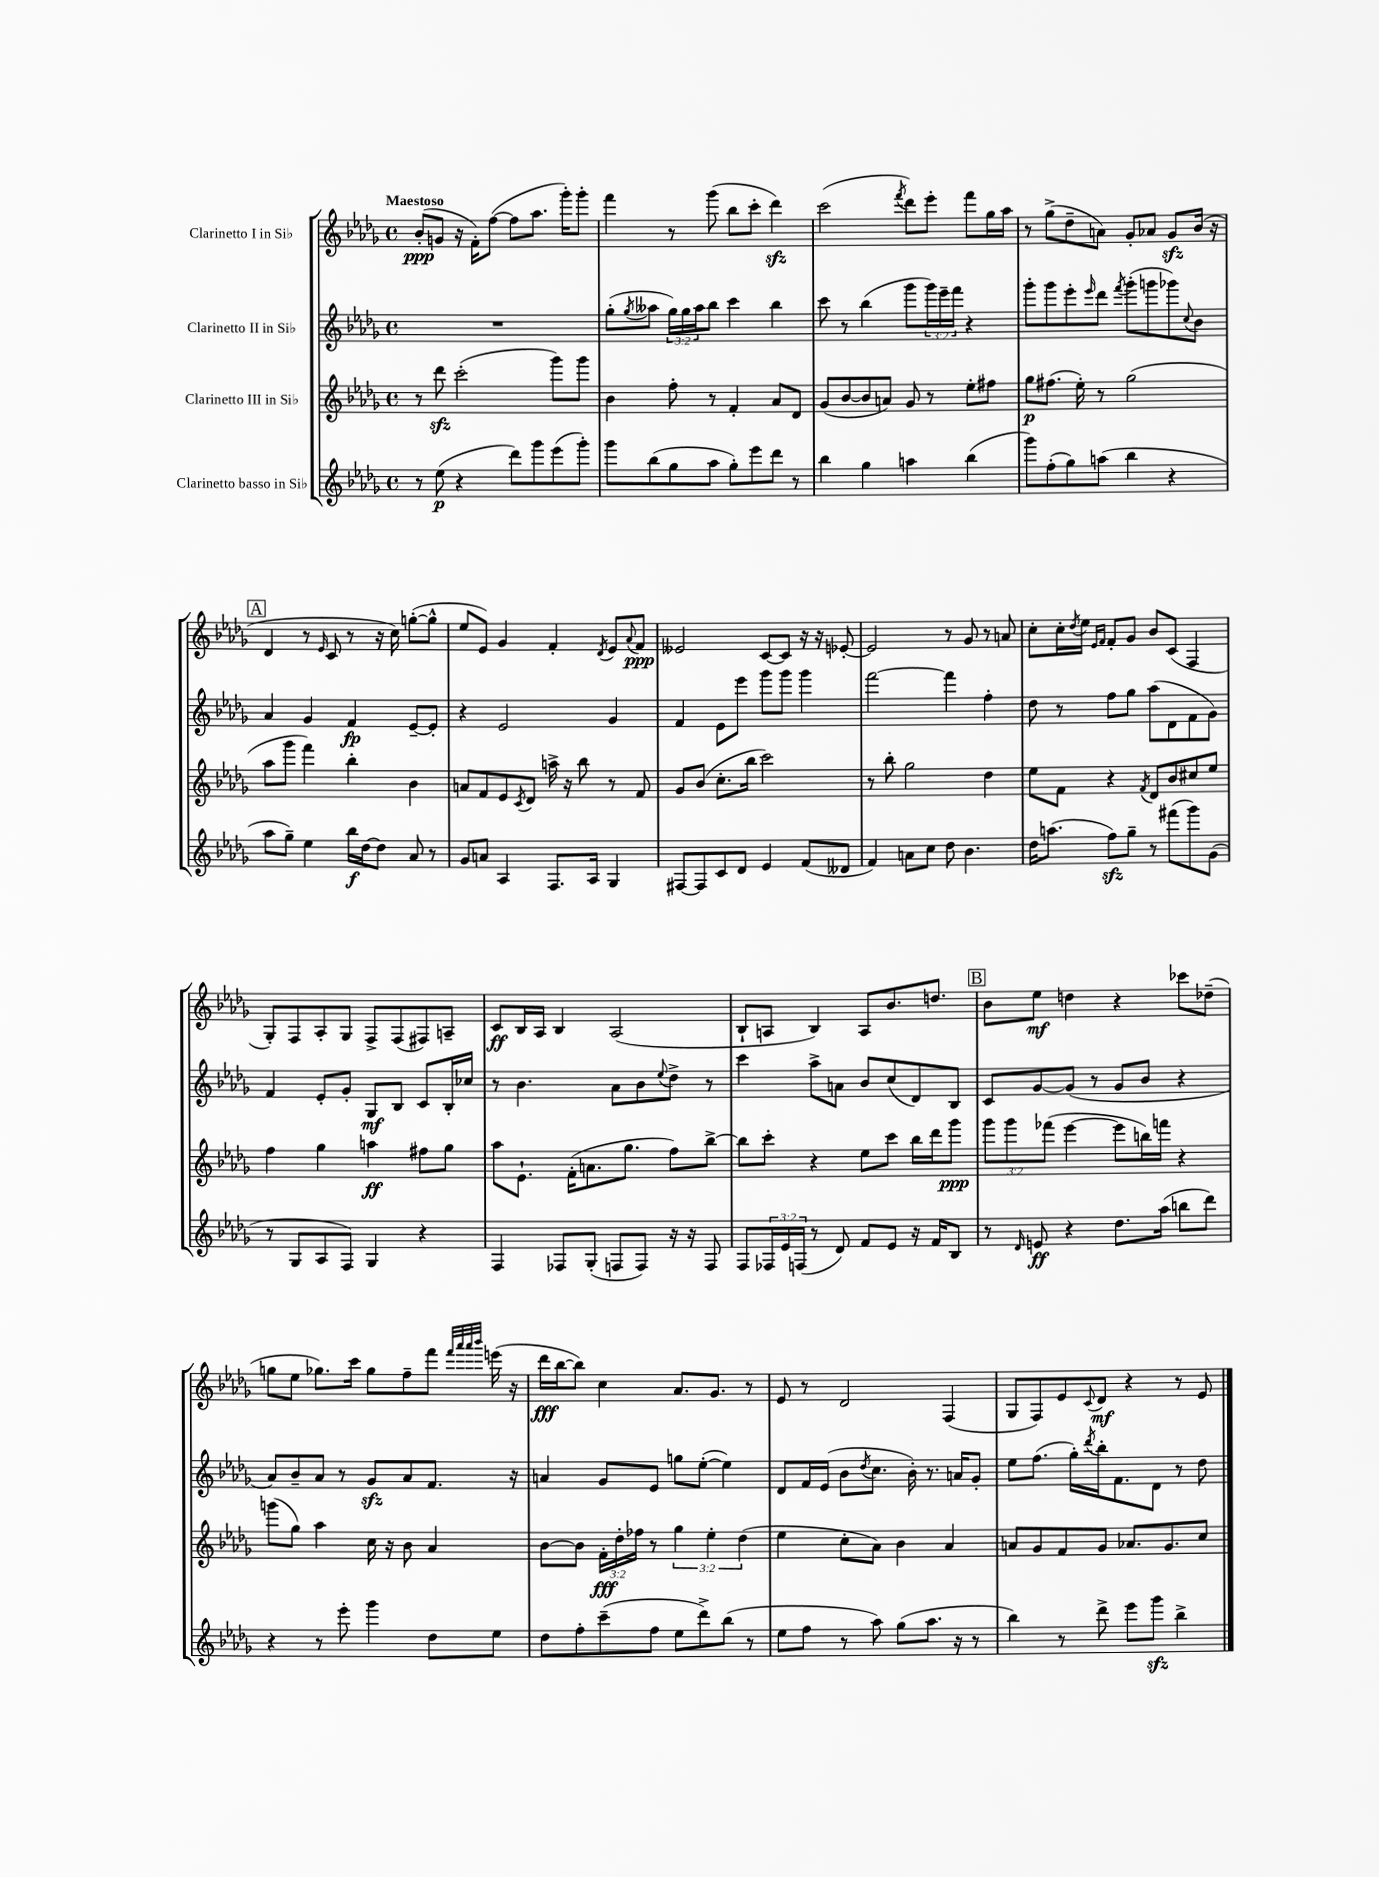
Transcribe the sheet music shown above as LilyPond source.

<<
\new StaffGroup <<
\new Staff = "s0" \with { instrumentName = "Clarinetto I in Sib" } {
    \clef treble \key des \major \defaultTimeSignature \time 4/4 \tempo "Maestoso"
    bes'8-.\ppp( g'8 r16 f'16-.) f''8~( f''8 aes''8. ges'''16-.) ges'''8-. |
    f'''4 r8 ges'''8( bes''8 c'''8-. des'''4\sfz) |
    c'''2( \acciaccatura { f'''8 } des'''8) ees'''8-. f'''8 ges''16 aes''16 |
    r8 ges''8->( des''8-- a'8) ges'8-. aes'8 ges'8\sfz bes'16( r16 |
    \mark \markup { \box "A" } des'4 r8 \grace { ees'16 } c'8 r8 r16 c''16) g''8~-.( g''8-^ |
    ees''8 ees'8) ges'4 f'4-. \acciaccatura { des'8 } ees'8 \appoggiatura { aes'8 } f'8\ppp |
    eeses'2 c'8~ c'8 r16 r16 ees'8~-. |
    ees'2 r8 ges'8 r8 a'8 |
    c''8-. c''16-. \acciaccatura { des''8 } ees''16 \grace { ees'16 f'16 } f'8-. ges'8 bes'8 c'8( f4 |
    ges8-.) f8 aes8-. ges8 f8-> f8( fis8) a8-- |
    c'8\ff bes16 aes16 bes4 aes2( |
    bes8-! a8 bes4) a8 bes'8. d''8. |
    \mark \markup { \box "B" } bes'8 ees''8\mf d''4 r4 ces'''8 des''8--( |
    g''8 ees''8 ges''8.) c'''16 ges''8 f''8-- f'''8 \grace { f'''32 aes'''32 aes'''32 bes'''32 } e'''16( r16 |
    des'''16\fff bes''16~ bes''8) c''4 aes'8. ges'8. r8 |
    ees'8 r8 des'2 f4( |
    ges8 f8) ees'8 \appoggiatura { c'8 } des'8\mf r4 r8 ees'8 \bar "|." |
}
\new Staff = "s1" \with { instrumentName = "Clarinetto II in Sib" } {
    \clef treble \key des \major \defaultTimeSignature \time 4/4 \override Staff.TupletNumber.text = #tuplet-number::calc-fraction-text
    R1 |
    ges''8-.( \acciaccatura { ges''8 } aeses''8 \tuplet 3/2 { ges''16) ges''16 aeses''16 } bes''8 c'''4 bes''4 |
    c'''8 r8 bes''4( ges'''8 \tuplet 3/2 { ges'''16) ees'''16-- f'''16 } r4 |
    ges'''8-. ges'''8 ees'''8-. \grace { ees'''16 } des'''8 \acciaccatura { f'''8 } ges'''8-.( g'''8 ges'''8) \appoggiatura { c''8 } bes'8 |
    \mark \markup { \box "A" } aes'4 ges'4 f'4\fp ees'8~-- ees'8-. |
    r4 ees'2 ges'4 |
    f'4 ees'8 ees'''8 ges'''8 ges'''8 ges'''4 |
    f'''2~ f'''4 f''4-. |
    des''8 r8 f''8 ges''8 aes''8( des'8 f'8 ges'8) |
    f'4 ees'8-. ges'8-. ges8\mf bes8 c'8 bes16-. ces''16 |
    r8 bes'4. aes'8 bes'8 \appoggiatura { ees''8 } des''8-> r8 |
    c'''4 aes''8-> a'8 bes'8 c''8( des'8) bes8 |
    \mark \markup { \box "B" } c'8 ges'8~ ges'8( r8 ges'8 bes'8 r4 |
    aes'8) bes'8-- aes'8 r8 ges'8\sfz aes'8 f'8. r16 |
    a'4 ges'8 ees'8 g''8 ees''8~-.( ees''4) |
    des'8 f'16 ees'16( bes'8 \acciaccatura { des''8 } c''8. bes'16-.) r8. a'16 ges'8-. |
    ees''8 f''8.( ges''16-.) \acciaccatura { des'''8 } bes''16-. f'8. des'8 r8 des''8 \bar "|." |
}
\new Staff = "s2" \with { instrumentName = "Clarinetto III in Sib" } {
    \clef treble \key des \major \defaultTimeSignature \time 4/4 \override Staff.TupletNumber.text = #tuplet-number::calc-fraction-text
    r8 des'''8\sfz c'''2-.( ges'''8) ges'''8 |
    bes'4 f''8-. r8 f'4-. aes'8 des'8 |
    ges'8( bes'8~ bes'8 a'8) ges'8 r8 ees''8-. fis''8 |
    ges''8\p fis''8.( ees''16-.) r8 ges''2( |
    \mark \markup { \box "A" } aes''8 ges'''8 f'''4) bes''4-. bes'4 |
    a'8 f'8 ees'8 \acciaccatura { c'8 } des'8 a''16-> r16 bes''8 r8 f'8 |
    ges'8 bes'8( c''8.-. bes''16 c'''2) |
    r8 bes''8-. ges''2 des''4 |
    ees''8 f'8 r4 \acciaccatura { f'8 } des'8 bes'8 cis''8 ees''8 |
    f''4 ges''4 a''4\ff fis''8 ges''8 |
    aes''8 ees'8.-! f'16-.( a'8. ges''8. f''8) bes''8~-> |
    bes''8 c'''8-. r4 ees''8 c'''8 bes''16 des'''16 ges'''8\ppp |
    \mark \markup { \box "B" } \tuplet 3/2 { ges'''8 ges'''8 fes'''8( } ees'''4~ ees'''8 b''16) f'''16 r4 |
    g'''8( ges''8) aes''4 c''16 r16 bes'8 aes'4 |
    bes'8~ bes'8 \tuplet 3/2 { f'16-.\fff des''16-. fes''16 } r8 \tuplet 3/2 { ges''4 ees''4-. des''4( } |
    ees''4 c''8-. aes'8) bes'4 aes'4 |
    a'8 ges'8 f'8 ges'8 aes'8. ges'8. c''8 \bar "|." |
}
\new Staff = "s3" \with { instrumentName = "Clarinetto basso in Sib" } {
    \clef treble \key des \major \defaultTimeSignature \time 4/4 \override Staff.TupletNumber.text = #tuplet-number::calc-fraction-text
    r8 ees''8\p( r4 des'''8) ges'''8 ees'''8( ges'''8-.) |
    ges'''8 bes''8( ges''8 aes''8 ges''8-.) ees'''8 des'''8 r8 |
    bes''4 ges''4 a''4 bes''4( |
    ges'''8) f''8-.( ges''8) a''8( bes''4 r4 |
    \mark \markup { \box "A" } aes''8 ges''8--) ees''4 bes''16\f des''16~ des''8 aes'8 r8 |
    ges'8 a'8 aes4 f8. aes16 ges4 |
    fis8~ fis8 c'8 des'8 ees'4 f'8( deses'8 |
    f'4) a'8 c''8 des''8 bes'4. |
    des''16 a''8.( f''8\sfz) ges''8-- r8 fis'''8( ges'''8) ges'8( |
    r8 ges8 aes8 f8) ges4 r4 |
    f4 fes8 ges8-.( f8 f8) r16 r16 f8 |
    f8 \tuplet 3/2 { fes16 ees'16 f16( } r8 des'8) f'8 ees'8 r16 f'16 bes8 |
    \mark \markup { \box "B" } r8 \grace { des'16 } e'8\ff r4 des''8. aes''16( b''8 des'''8) |
    r4 r8 ees'''8-. ges'''4 des''8 ees''8 |
    des''8 f''8-. c'''8--( f''8 ees''8 des'''8->) bes''8( r8 |
    ees''8 f''8 r8 aes''8) ges''8( aes''8. r16 r8 |
    bes''4) r8 des'''8-> ees'''8 ges'''8\sfz bes''4-> \bar "|." |
}
>>
>>
\layout { \context { \Score \remove "Bar_number_engraver" } }
